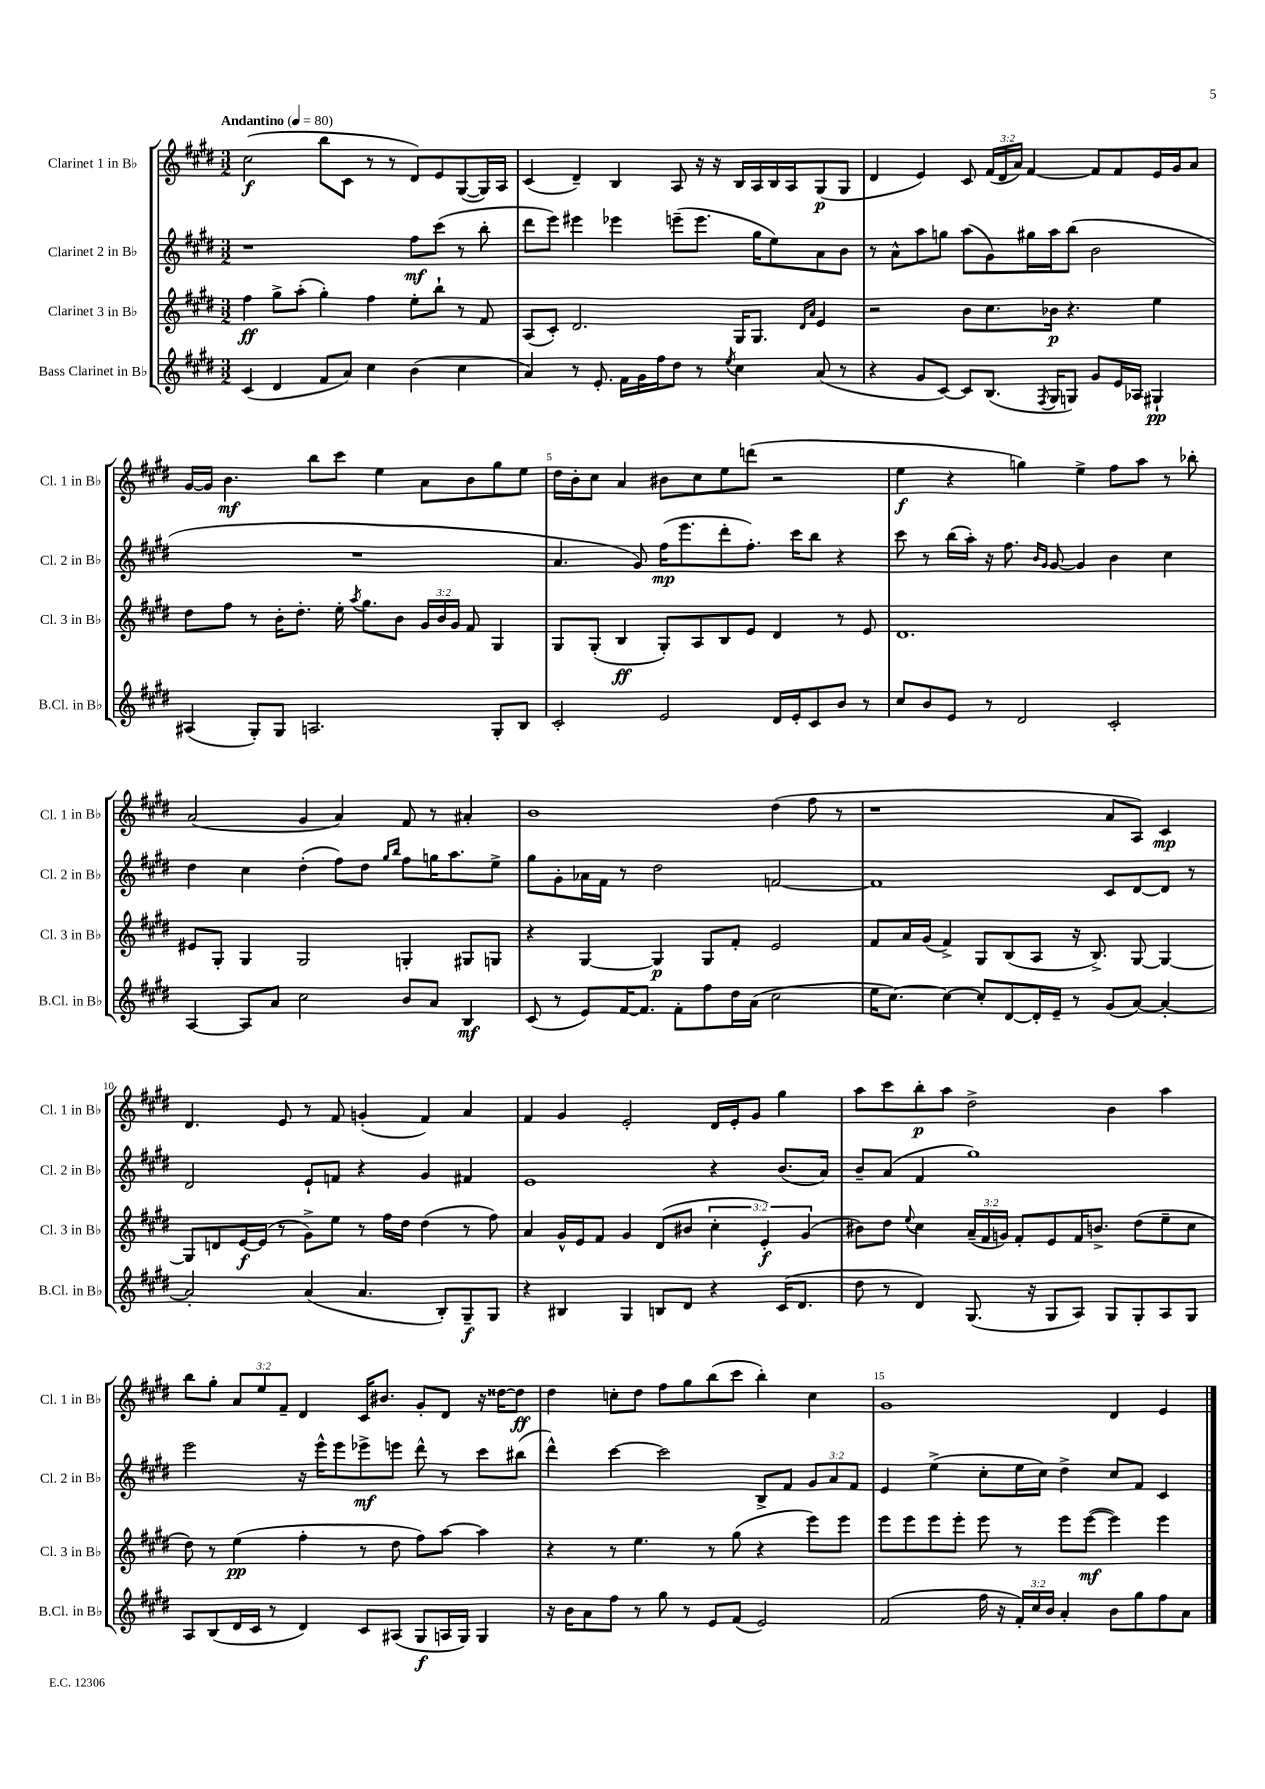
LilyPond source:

<<
\new StaffGroup <<
\new Staff = "s0" \with { instrumentName = "Clarinet 1 in Bb" shortInstrumentName = "Cl. 1 in Bb" } {
    \clef treble \key e \major \numericTimeSignature \time 3/2 \override Staff.TupletNumber.text = #tuplet-number::calc-fraction-text \tempo "Andantino" 4 = 80
    \autoBeamOff cis''2\f( b''8[ cis'8] r8 r8 dis'8[) e'8 gis8~( gis16) a16] |
    cis'4( dis'4--) b4 a8 r16 r16 b16[ a16 b16 a16 gis8\p( gis8] |
    dis'4 e'4) cis'8 \tuplet 3/2 { fis'16[( dis'16 a'16]) } fis'4~ fis'8[ fis'8 e'16 gis'16 a'8] |
    gis'16[~ gis'16] b'4.\mf b''8[ cis'''8] e''4 a'8[ b'8 gis''8 e''8] |
    dis''16[ b'16-. cis''8] a'4 bis'8[ cis''8 e''8 d'''8]( r2 |
    e''4\f r4 g''4) e''4-> fis''8[ a''8] r8 bes''8-. |
    a'2( gis'4 a'4) fis'8 r8 ais'4-. |
    b'1 dis''4( fis''8 r8 |
    r1 a'8[ a8]) cis'4\mp |
    dis'4. e'8 r8 fis'8 g'4-.( fis'4) a'4 |
    fis'4 gis'4 e'2-. dis'16[ e'16-. gis'8] gis''4 |
    a''8[ cis'''8 b''8-.\p a''8] dis''2-> b'4 a''4 |
    b''8[ gis''8]-. \tuplet 3/2 { a'8[ e''8 fis'8]-- } dis'4 cis'16[ bis'8.] gis'8[-. dis'8] r16 disis''16[~ disis''8]\ff |
    dis''4 c''8[-. dis''8] fis''8[ gis''8 b''8( cis'''8] b''4-.) c''4 |
    gis'1 dis'4 e'4 \bar "|." |
}
\new Staff = "s1" \with { instrumentName = "Clarinet 2 in Bb" shortInstrumentName = "Cl. 2 in Bb" } {
    \clef treble \key e \major \numericTimeSignature \time 3/2 \override Staff.TupletNumber.text = #tuplet-number::calc-fraction-text
    \autoBeamOff r1 fis''8[\mf cis'''8]( r8 b''8-. |
    dis'''8[ e'''8]) eis'''4 ees'''4 e'''8[--( e'''8.] gis''16[ e''8) a'8 b'8] |
    r8 a'8[-^ a''8 g''8] a''8[( gis'8) gis''16 a''16 b''8]( b'2 |
    R1. |
    a'4. gis'8) fis''16[\mp( e'''8. dis'''8-. fis''8.]-.) cis'''16[ b''8] r4 |
    cis'''8 r8 b''16[( a''16]-.) r16 fis''8. \grace { b'16[ gis'16] } gis'8~ gis'4 b'4 cis''4 |
    dis''4 cis''4 dis''4-.( fis''8[) dis''8] \grace { gis''16[ b''16] } fis''8[ g''16 a''8. e''8]-> |
    gis''8[ gis'8-. aes'16 fis'16] r8 dis''2 f'2~ |
    f'1 cis'8[ dis'8~ dis'8] r8 |
    dis'2 e'8[-! f'8] r4 gis'4 fis'4 |
    e'1 r4 b'8.[( a'16]) |
    b'8[-- a'8]( fis'4 gis''1) |
    e'''2 r16 e'''16[-^ e'''8 ees'''8->\mf e'''8] dis'''8-^ r8 cis'''8[ bis''8]( |
    dis'''4-^) cis'''4~ cis'''2 b8[-> fis'8] \tuplet 3/2 { gis'8[ a'8 fis'8] } |
    e'4 e''4->( cis''8[-. e''16 cis''16]) dis''4-> cis''8[ fis'8] cis'4 \bar "|." |
}
\new Staff = "s2" \with { instrumentName = "Clarinet 3 in Bb" shortInstrumentName = "Cl. 3 in Bb" } {
    \clef treble \key e \major \numericTimeSignature \time 3/2 \override Staff.TupletNumber.text = #tuplet-number::calc-fraction-text
    \autoBeamOff fis''4\ff gis''8[-> a''8]-.( gis''4-.) fis''4 e''8[-. b''8]-! r8 fis'8 |
    a8[( cis'8]-.) dis'2. gis16[ gis8.] \grace { dis'16[ a'16] } e'4 |
    r2 b'8[ cis''8. bes'16]\p r4. e''4 |
    dis''8[ fis''8] r8 b'16[-. dis''8.]-. e''16-. \acciaccatura { a''8 } gis''8.[ b'8] \tuplet 3/2 { gis'16[ b'16 gis'16] } fis'8 gis4 |
    gis8[ gis8]-.( b4\ff gis8[-.) a8 b8 e'8] dis'4 r8 e'8 |
    dis'1. |
    eis'8[ gis8]-. gis4 gis2 g4-. gis8[ g8] |
    r4 gis4~ gis4\p gis8[ fis'8]-. e'2 |
    fis'8[ a'16 gis'16]( fis'4->) gis8[ b8( a8] r16 b8.->) gis8~ gis4~ |
    gis8[ d'8 e'16~\f e'16]( r8 gis'8[->) e''8] r8 fis''16[ dis''16] dis''4( r8 fis''8) |
    a'4 gis'16[-^ e'16 fis'8] gis'4 dis'8[( bis'8] \tuplet 3/2 { cis''4-. e'4-.\f) gis'4( } |
    bis'8[) dis''8] \appoggiatura { e''8 } cis''4 \tuplet 3/2 { a'16[--( fis'16 g'16]) } fis'8[-. e'8 fis'16 b'8.]-> dis''8[( e''8-- cis''8] |
    dis''8) r8 e''4\pp( fis''4-. r8 dis''8 fis''8[) a''8]~ a''4 |
    r4 r8 e''4. r8 gis''8( r4 e'''8[) e'''8] |
    e'''8[ e'''8 e'''8 e'''8]-. e'''8 r8 e'''8[ e'''8]~\mf( e'''4) e'''4 \bar "|." |
}
\new Staff = "s3" \with { instrumentName = "Bass Clarinet in Bb" shortInstrumentName = "B.Cl. in Bb" } {
    \clef treble \key e \major \numericTimeSignature \time 3/2 \override Staff.TupletNumber.text = #tuplet-number::calc-fraction-text
    \autoBeamOff cis'4( dis'4 fis'8[ a'8]) cis''4 b'4( cis''4 |
    a'4) r8 e'8.-. fis'16[ gis'16 fis''16 dis''8] r8 \acciaccatura { e''8 } cis''4 a'8( r8 |
    r4 gis'8[ cis'8]~) cis'8[ b8.]( \acciaccatura { fis8 } gis16[ g8]) gis'8[ e'16 aes16] gis4-!\pp |
    ais4( gis8[-.) gis8] a2. gis8[-. b8] |
    cis'2-. e'2 dis'16[ e'16-. cis'8 b'8] r8 |
    cis''8[ b'8 e'8] r8 dis'2 cis'2-. |
    a4~ a8[ a'8] cis''2 b'8[ a'8] b4\mf |
    cis'8( r8 e'8[) fis'16~ fis'8.] fis'8[-. fis''8 dis''16 a'16]( cis''2 |
    e''16[ cis''8.]~) cis''4~ cis''8[-. dis'8~ dis'16-. e'16]-- r8 gis'8[( a'8]~) a'4~-. |
    a'2-. a'4( a'4. b8[-.) gis8--\f gis8] |
    r4 bis4 gis4 b8[ dis'8] r4 cis'16[( dis'8.] |
    dis''8 r8 dis'4) gis8.( r16 gis8[ a8]) gis8[ gis8-. a8 gis8] |
    a8[ b8( dis'16 cis'16] r8 dis'4) cis'8[ ais8]( gis8[\f a16 gis16]) gis4 |
    r16 b'16[ a'8 fis''8] r8 gis''8 r8 e'8[ fis'8]( e'2) |
    fis'2( fis''16 r16 \tuplet 3/2 { fis'16[-.) cis''16 b'16] } a'4-. b'8[ gis''8 fis''8 a'8] \bar "|." |
}
>>
>>
\layout { \context { \Score \override BarNumber.break-visibility = ##(#f #t #t) barNumberVisibility = #(every-nth-bar-number-visible 5) } }
